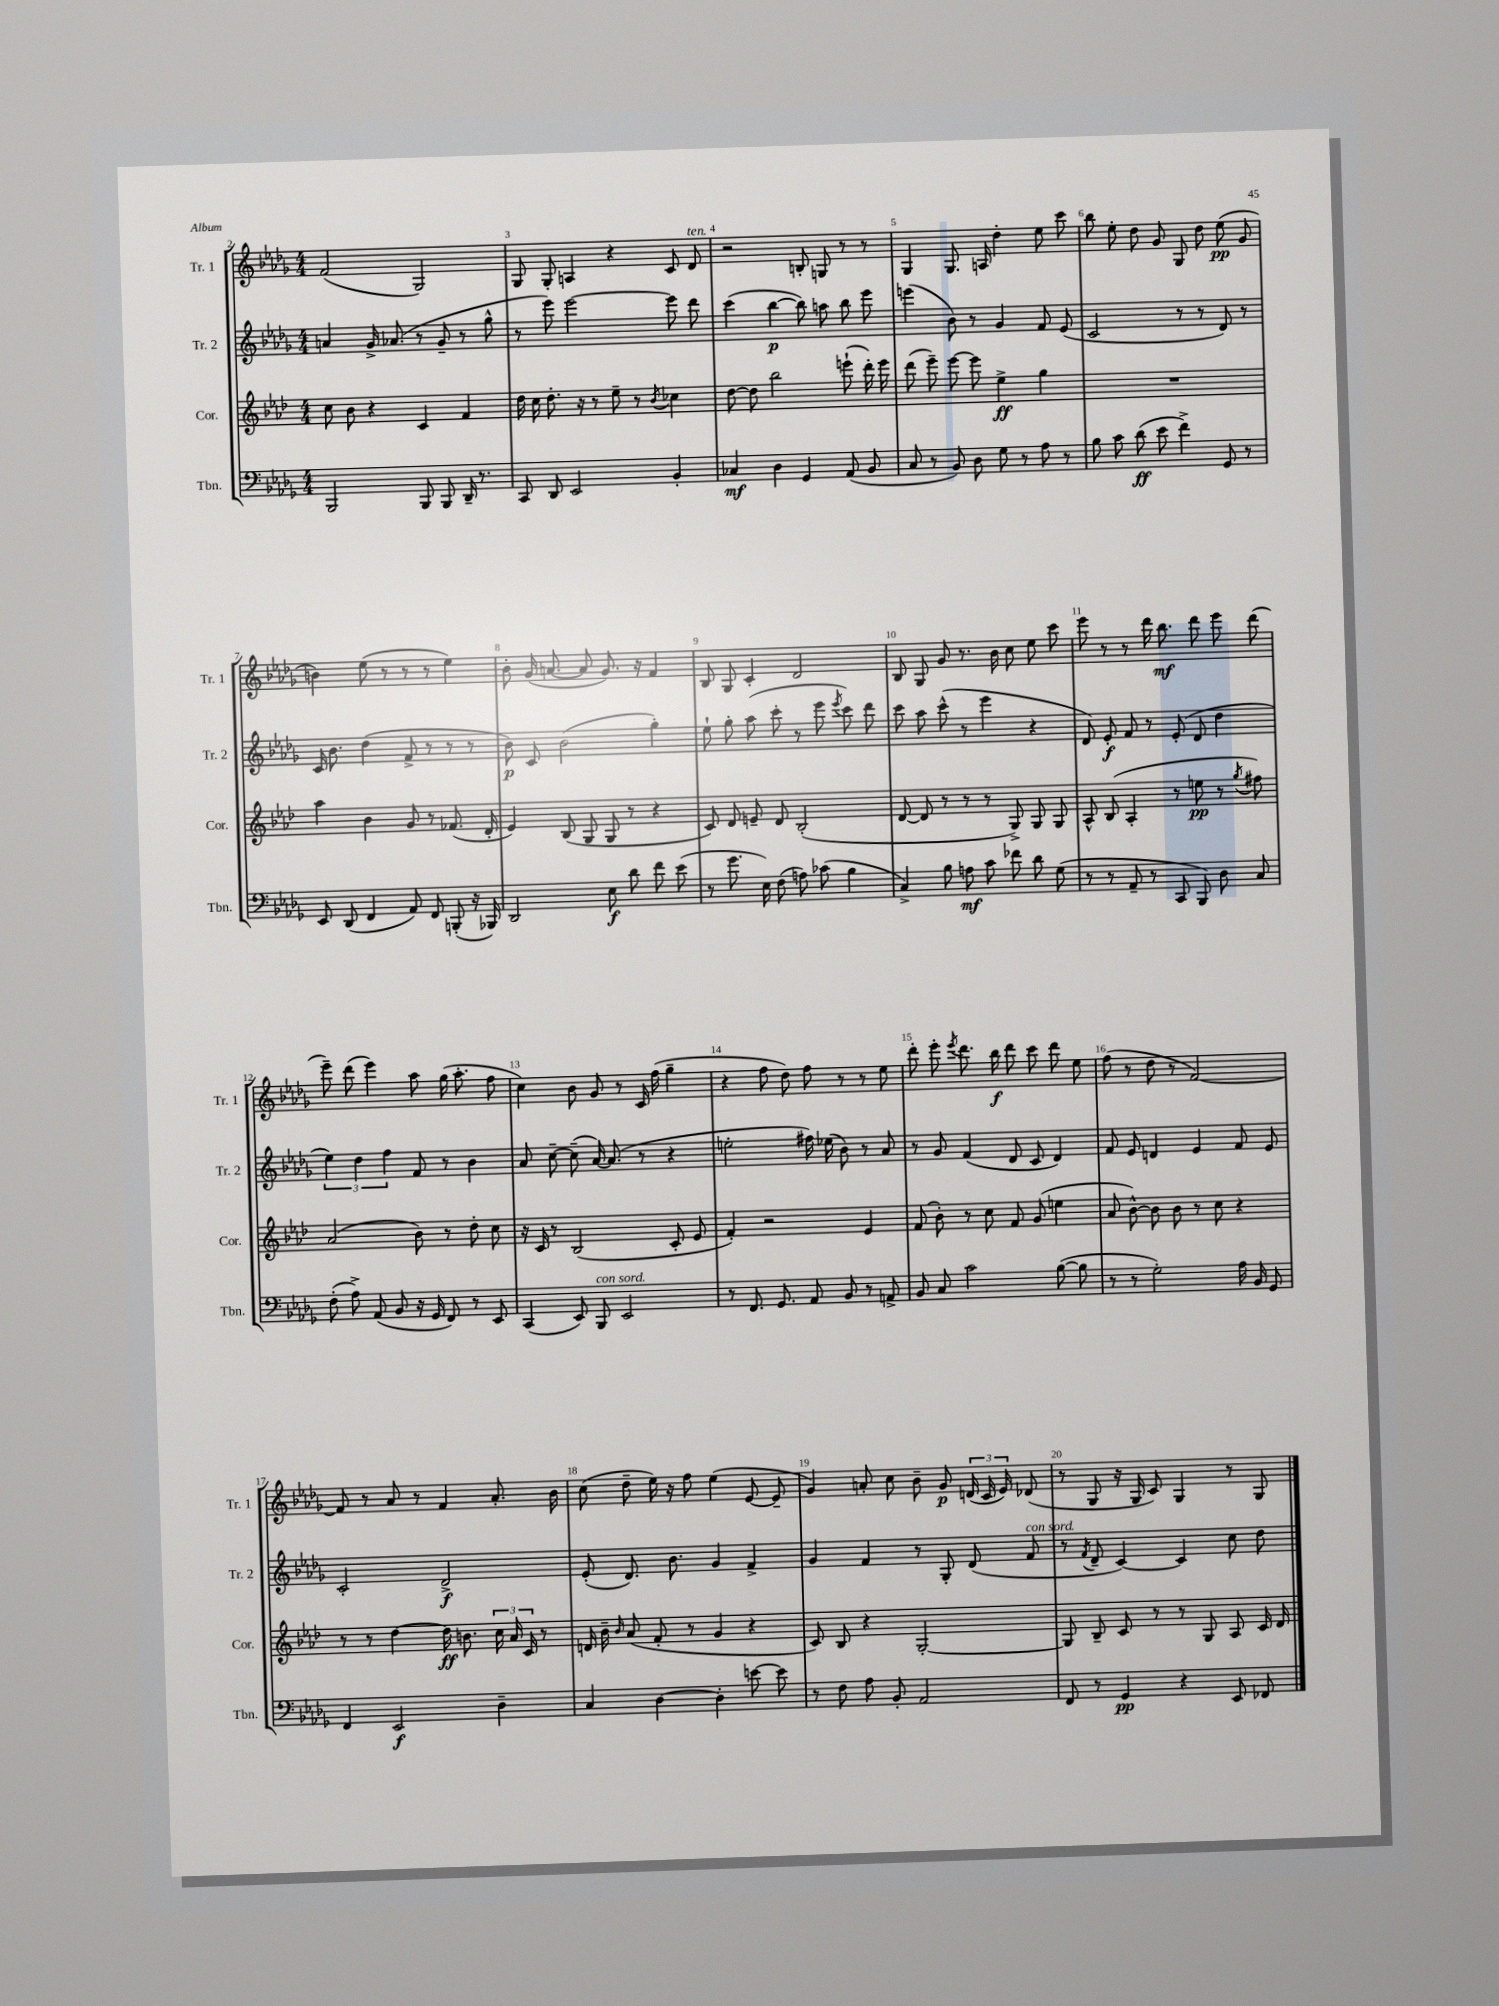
<<
\new StaffGroup <<
\new Staff = "s0" \with { instrumentName = "Tr. 1" shortInstrumentName = "Tr. 1" } {
    \clef treble \key des \major \numericTimeSignature \time 4/4
    \autoBeamOff f'2( ges2) |
    ges8 ges8-. a4 r4 c'8 des'8^\markup { \italic "ten." } |
    r2 b8-. g8 r8 r8 |
    ges4 ges8. a16 des''4-. ees''8 c'''8 |
    bes''8 ees''8-. des''8 ges'8 ges8 des''8 ees''8\pp( ges'8 |
    b'4) ees''8( r8 r8 r8 ees''4) |
    bes'8-. ges'16( a'8.~ a'8 ges'8.) r16 f'4 |
    bes8 ges8 c'4-. des'2 |
    bes8 ges8 ges'8 r8. bes'16 c''8 ees''8 c'''8 |
    ees'''8 r8 r8 des'''16 bes''8.\mf des'''8 ees'''8 des'''8( |
    ees'''8--) des'''8( ees'''4) aes''8 ges''16( aes''8.-. f''8 |
    c''4) bes'8 ges'8 r8 c'16 f''16( ges''4-- |
    r4 f''8 des''8) f''8 r8 r8 ees''8 |
    des'''8-. ees'''8-. \acciaccatura { ees'''8 } des'''8. bes''16\f des'''8 c'''8 des'''8 ees''8 |
    f''8( r8 des''8 r8 f'2~) |
    f'8 r8 aes'8 r8 f'4 aes'8.-. bes'16 |
    c''8( des''8-- ees''16) r16 f''8 ees''4( ees'8~ ees'8-- |
    ges'4) a'8-. c''8 bes'8-- ges'8\p \tuplet 3/2 { d'16( c'16 ees'16) } des'8( |
    r8 ges8 r16 ges16 c'8) ges4 r8 ges8 \bar "|." |
}
\new Staff = "s1" \with { instrumentName = "Tr. 2" shortInstrumentName = "Tr. 2" } {
    \clef treble \key des \major \numericTimeSignature \time 4/4
    \autoBeamOff a'4 ges'16-> aes'8.( r8 ges'8-- r8 ges''8-^ |
    r8 ees'''8) ees'''2~ ees'''8 des'''8 |
    c'''4( bes''4~\p bes''8) a''8 bes''8 ees'''8 |
    e'''4( bes'8) r8 ges'4 f'8 ees'8( |
    c'2 r8 r8 des'8) r8 |
    c'16 bes'8. des''4( f'8-> r8 r8 r8 |
    bes'8\p) c'8 bes'2( ges''4-.) |
    ees''8-! ges''8-. aes''8( c'''8-. r8 ees'''8 \acciaccatura { ees'''8 } c'''8) des'''8 |
    c'''8 aes''8 c'''8-^( r8 ees'''4 r4 |
    des'8) ees'8-.\f f'8 r8 ees'8-.( des'8 des''4 |
    \tuplet 3/2 { ees''4) des''4 f''4 } f'8 r8 bes'4 |
    aes'8 c''8~-- c''8--( aes'16~) aes'8.( r8 r4 |
    e''2-. fis''16) ees''16( bes'8) r8 aes'8 |
    r8 ges'8 f'4( des'8 c'8 des'4) |
    f'8 ees'8 d'4 ees'4 f'8 ees'8 |
    c'2-. des'2->\f |
    ees'8-.( des'8.) bes'8. ges'4 f'4-> |
    ges'4 f'4 r8 ges8-. des'8( f'8^\markup { \italic "con sord." } |
    r8 \acciaccatura { f'8 } des'8-- c'4~) c'4 c''8 des''8 \bar "|." |
}
\new Staff = "s2" \with { instrumentName = "Cor." shortInstrumentName = "Cor." } {
    \clef treble \key aes \major \numericTimeSignature \time 4/4
    \autoBeamOff c''8 bes'8 r4 c'4 f'4 |
    des''16 c''16 des''8.-. r16 r8 ees''8-- r8 \acciaccatura { bes'8 } ces''4 |
    des''8~ des''8 bes''2 e'''8-!( des'''16-.) e'''16 |
    des'''8( ees'''8--) ees'''8~ ees'''8 ees''4->\ff g''4 |
    R1 |
    aes''4 bes'4 g'8 r8 fes'8.( des'16-. |
    ees'4) bes8( g8 g8 r8 r4 |
    c'8) des'8 e'8-- des'8 bes2-.( |
    des'8~ des'8 r8 r8 r8 g8->) g8 g8 |
    aes8-^ bes8( aes4-. r8 e''8\pp r8 \acciaccatura { g''8 } fis''8) |
    aes'2( bes'8) r8 des''8-. c''8 |
    r16 c'16 r8 bes2( c'8-. ees'8 |
    f'4-.) r2 ees'4 |
    f'8( bes'8-.) r8 c''8 f'8 g'8( e''4 |
    aes'8 bes'8~-^) bes'8 bes'8 r8 c''8 r4 |
    r8 r8 des''4~ des''16\ff b'8. \tuplet 3/2 { c''16 aes'16 c'16 } r8 |
    d'16 bes'16-- \grace { bes'16 } aes'8( f'8-. r8 g'4 r4 |
    c'8) bes8 r4 g2~-. |
    g8 bes8-- c'8 r8 r8 g8 aes8 c'16 des'16 \bar "|." |
}
\new Staff = "s3" \with { instrumentName = "Tbn." shortInstrumentName = "Tbn." } {
    \clef bass \key des \major \numericTimeSignature \time 4/4
    \autoBeamOff bes,,2 bes,,8 bes,,8 des,16-- r8. |
    c,8 des,8 ees,2 bes,4-. |
    ces4\mf des4 ges,4 aes,8( bes,8 |
    c8 r8 bes,8) des8 ges8 r8 aes8 r8 |
    bes8 c'8 des'8\ff( ees'8 f'4->) ges,8 r8 |
    ees,8 des,8( f,4 aes,8) f,8 b,,8-.( r16 bes,,16) |
    des,2 ees8\f des'8 f'8 ees'8( |
    r8 ges'8. ees16) f8( a8) ces'8( bes4 |
    c4->) bes8 a8\mf c'8 fes'8 des'8 ges8( |
    r8 r8 aes,8-- r8 c,8 bes,,8) des8 c8 |
    f8-.( aes8->) aes,8( bes,8 r16 ges,16 f,8) r8 ees,8 |
    c,4( ees,8) bes,,8^\markup { \italic "con sord." } ees,2 |
    r8 f,8. ges,8. aes,8 bes,8 r8 a,8-> |
    bes,8 c8 c'2 bes8~( bes8 |
    r8 r8 ges2-.) aes16 bes,16 ges,8 |
    f,4 ees,2\f des4-- |
    c4 des4~ des4-. e'8~ e'8 |
    r8 f8 aes8 bes,8-. aes,2 |
    f,8 r8 ges,4\pp r4 ees,8 fes,8 \bar "|." |
}
>>
>>
\layout { \context { \Score currentBarNumber = #2 \override BarNumber.break-visibility = ##(#f #t #t) barNumberVisibility = #all-bar-numbers-visible } }
